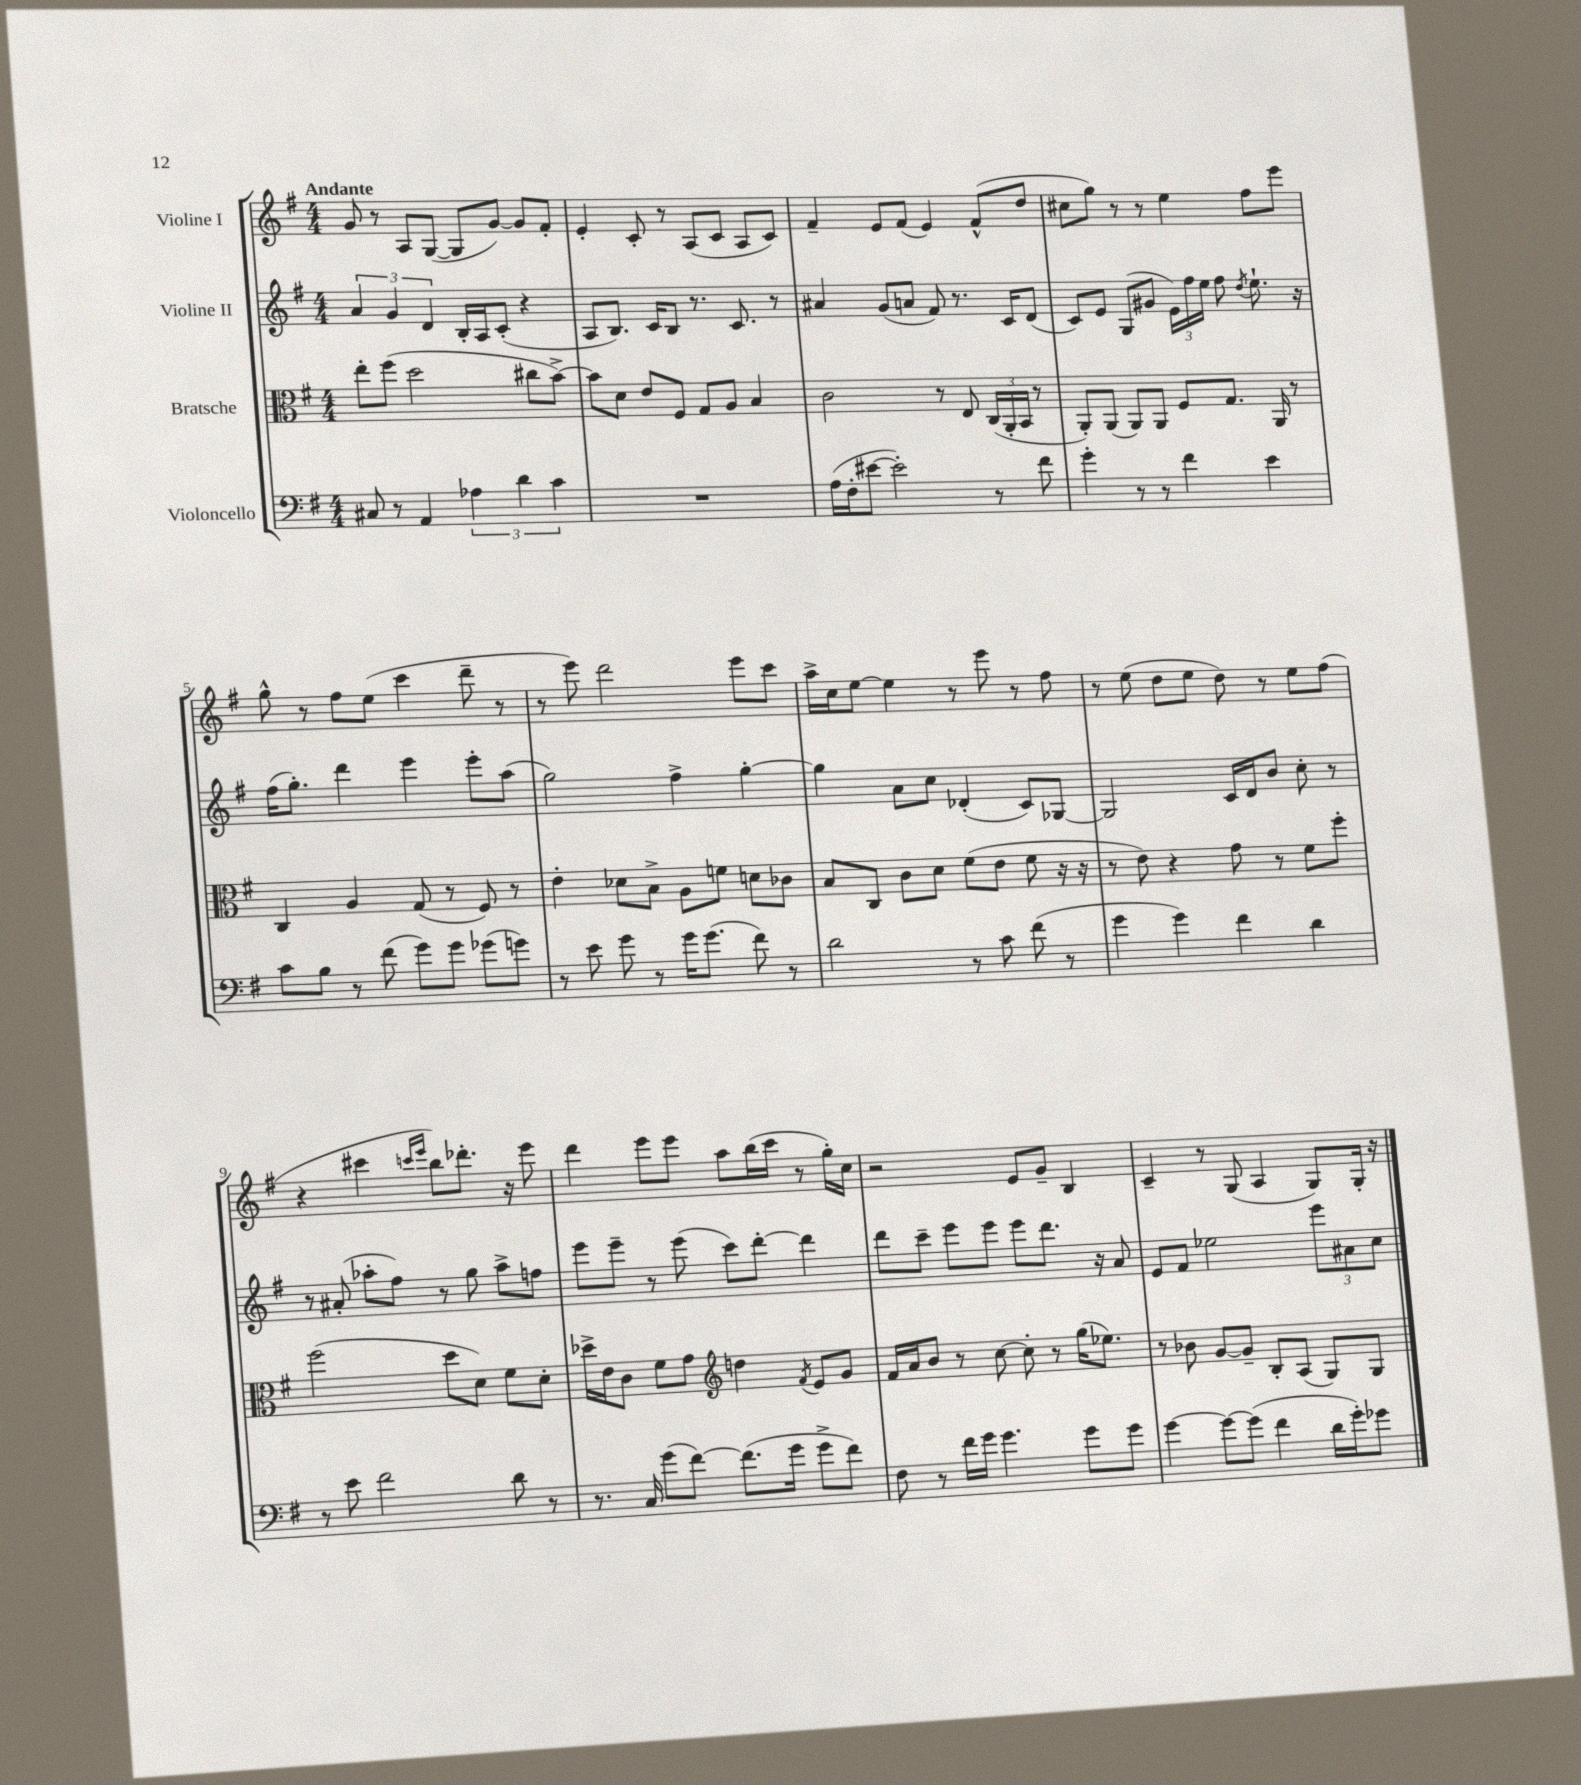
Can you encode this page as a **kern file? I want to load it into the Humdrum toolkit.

**kern	**kern	**kern	**kern
*staff4	*staff3	*staff2	*staff1
*clefF4	*clefC3	*clefG2	*clefG2
*k[f#]	*k[f#]	*k[f#]	*k[f#]
*M4/4	*M4/4	*M4/4	*M4/4
8C#	8ee'	6a	8g
8r	(8ff#	.	8r
.	.	6g	.
4AA	2dd	.	8A
.	.	6d	.
.	.	.	([8G
6A-	.	16B'	8G]
.	.	16A	.
.	.	(8c'	[8g)
6d	.	.	.
.	8cc#	4r	8g]
6c	.	.	.
.	[8b^)	.	8f#'
=	=	=	=
1r	8b]	8A	4e'
.	8d	8.B)	.
.	8e	.	8c'
.	.	16c	.
.	8F#	8B	8r
.	8G	8.r	(8A
.	8A	.	8c
.	.	8.c	.
.	4B	.	8A
.	.	8r	8c)
=	=	=	=
(16A	2c	4a#	4f#~
16F#'	.	.	.
[8e#	.	.	.
2e#'])	.	(8g	8e
.	.	8a	(8f#
.	8r	8f#)	4e)
.	8E	8.r	.
8r	(24C	.	(8f#^^
.	24AA'	.	.
.	.	16c	.
.	24BB	.	.
8f#	8r	(8d	8dd
=	=	=	=
4g'	8AA')	8c)	8cc#
.	(8AA	8e	8gg)
8r	8AA)	(8G	8r
8r	8AA	8g#	8r
4f#	8F#	24e)	4ee
.	.	24ff#	.
.	.	24ee	.
.	8.G	8ff#	.
.	.	8qdd	.
4e	.	8.ee`	8ff#
.	16AA	.	.
.	8r	.	8eee
.	.	16r	.
=	=	=	=
8c	4C	(16ff#	8gg^^
.	.	8.gg')	.
8B	.	.	8r
8r	4A	4ddd	8ff#
(8f#	.	.	(8ee
8g)	(8G	4eee	4ccc
8g	8r	.	.
(8g-	8F#)	8eee'	8ddd~
8g)	8r	(8aa	8r
=	=	=	=
8r	4e'	2gg)	8r
8e	.	.	8eee)
8g	8d-	.	2ddd
8r	8B^	.	.
16g	8A	4ff#^	.
(8.g	.	.	.
.	8f	.	.
8f#)	8d	[4gg'	8eee
8r	8c-	.	8ccc
=	=	=	=
2d	8B	4gg]	16aa^
.	.	.	16cc
.	8C	.	[8ee
.	8c	8a	4ee]
.	8d	8cc	.
8r	(8f#	(4d-'	8r
8c	8e	.	8eee
(8f#	8f#	8c)	8r
8r	16r	[8G-	8ff#
.	16r	.	.
=	=	=	=
4g	8r	2G-]	8r
.	8e)	.	(8ee
4g)	4r	.	8dd
.	.	.	8ee
4f#	8g	16c	8dd)
.	.	16d	.
.	8r	8b	8r
4d	8f#	8cc'	8ee
.	8ff#'	8r	(8ff#
=	=	=	=
8r	(2ff#	8r	4r
8e	.	(8a#'	.
2f#	.	8aa-'	4ccc#
.	.	8ff#)	.
.	.	.	16qqccc
.	.	.	16qqeee
.	8dd	8r	8bb)
.	8d)	8gg	8.ddd-'
8d	8f#	8aa-^	.
.	.	.	16r
8r	8d'	8ff	8eee
=	=	=	=
8.r	16dd-^	8eee	4ddd
.	16e	.	.
.	8c	8eee~	.
16C	.	.	.
(8g	8f#	8r	8eee
[8f#)	8g	(8eee	8eee
*	*clefG2	*	*
(8.f#]	4dd	8ccc)	8aa
.	.	[8ddd'	(16bb
16g	.	.	16ccc
.	8qf#	.	.
8g^	8e	4ddd]	8r
8f#)	8g	.	16gg')
.	.	.	16cc
=	=	=	=
8F#	16f#	8ddd	2r
.	16a	.	.
8r	8b	8ccc~	.
16f#	8r	8eee	.
16g	.	.	.
4.g	[8cc	8eee	.
.	8cc']	8eee	8e
.	8r	8.ddd	8g~
8g	(16gg	.	4B
.	8.ee-)	16r	.
8g	.	8a	.
=	=	=	=
[4g	8r	8e	4c~
.	8b-	8f#	.
8g_	[8g	2ee-	8r
(8g]	8g~]	.	(8G
4f#	8B'	.	4A
.	(8A	.	.
16d	8G)	12eee	8G)
16g')	.	.	.
.	.	12a#	.
8g-	8G	.	16G'
.	.	12cc	.
.	.	.	16r
==	==	==	==
*-	*-	*-	*-
